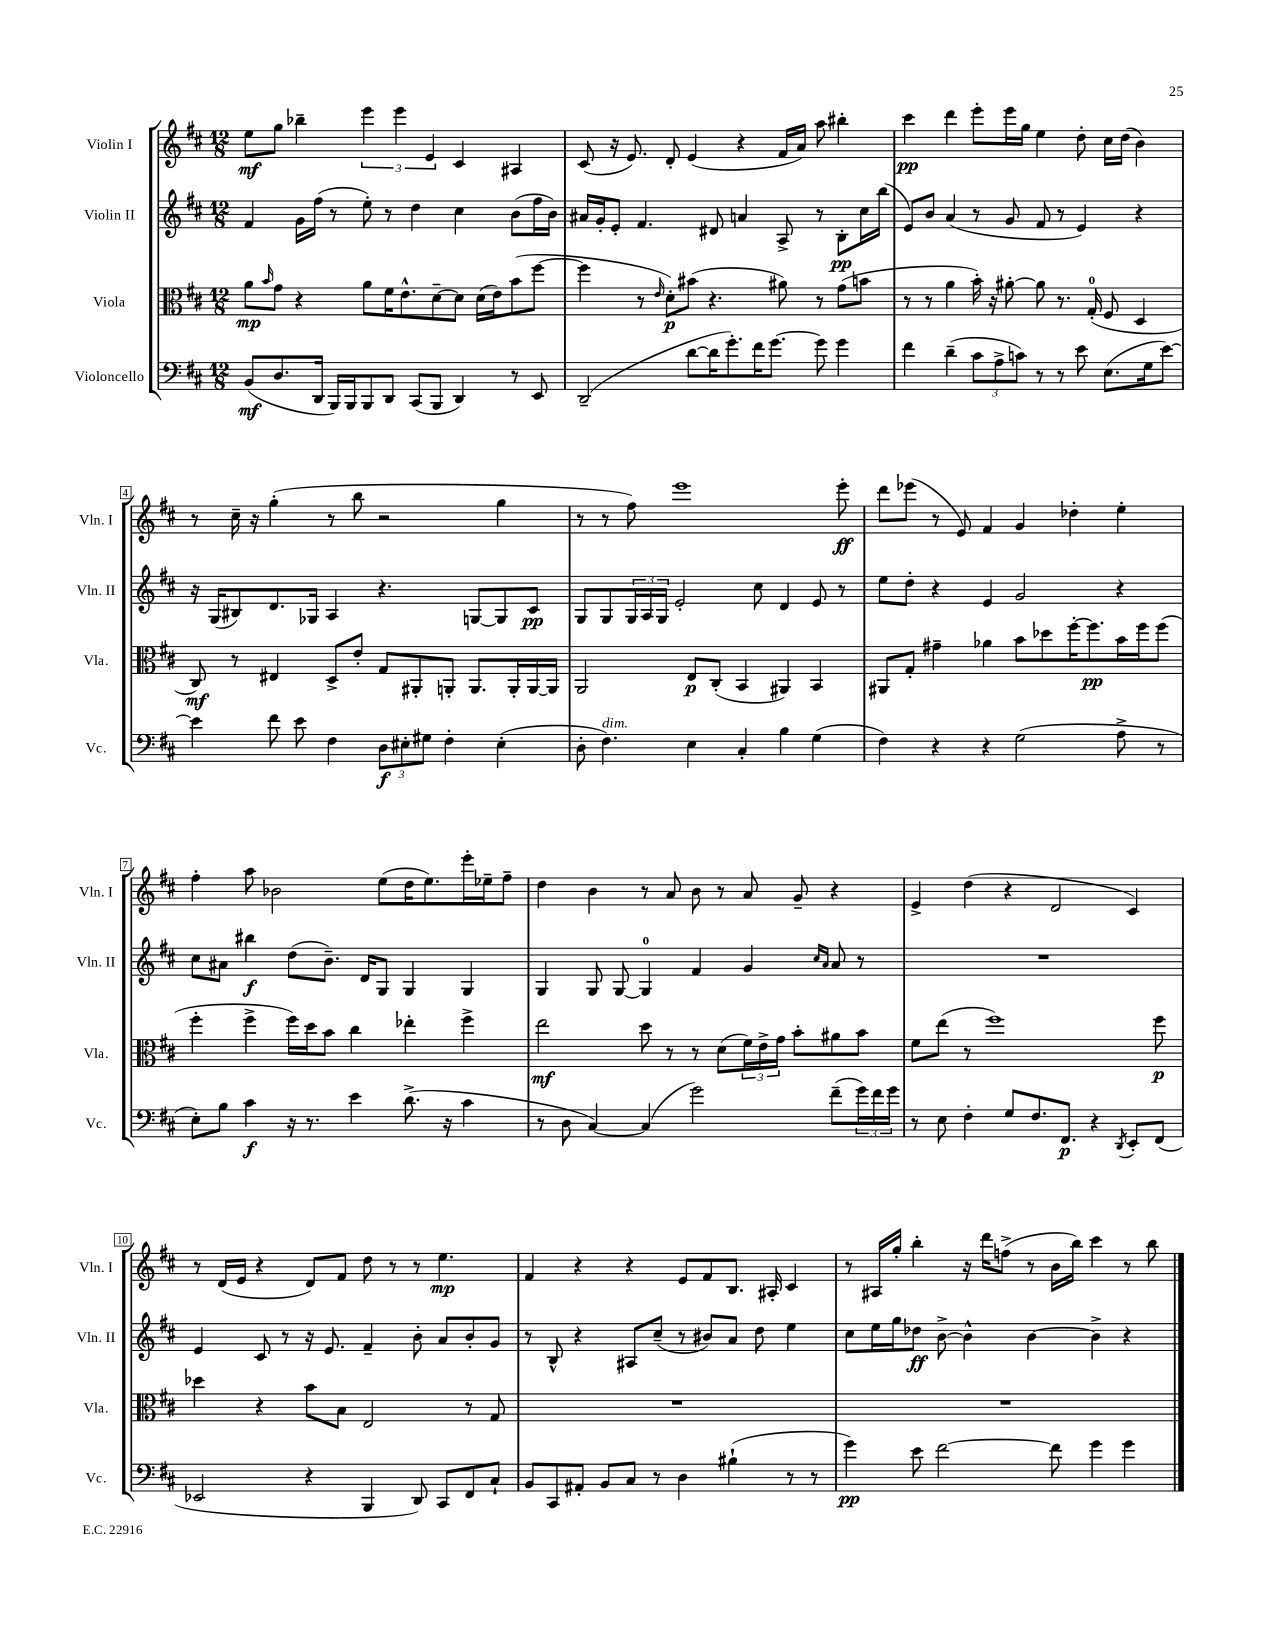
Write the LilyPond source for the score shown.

<<
\new StaffGroup <<
\new Staff = "s0" \with { instrumentName = "Violin I" shortInstrumentName = "Vln. I" } {
    \clef treble \key d \major \numericTimeSignature \time 12/8
    e''8\mf g''8 bes''4-- \tuplet 3/2 { e'''4 e'''4 e'4 } cis'4 ais4 |
    cis'8( r16 e'8.) d'8-. e'4( r4 fis'16 a'16) a''8 bis''4-. |
    cis'''4\pp d'''4 e'''8-. e'''16 g''16 e''4 d''8-. cis''16 d''16( b'4) |
    r8 cis''16-- r16 g''4-.( r8 b''8 r2 g''4 |
    r8 r8 fis''8) e'''1 e'''8-.\ff |
    d'''8 ees'''8( r8 e'8) fis'4 g'4 des''4-. e''4-. |
    fis''4-. a''8 bes'2 e''8( d''16 e''8.) e'''16-. ees''16-- fis''8-- |
    d''4 b'4 r8 a'8 b'8 r8 a'8 g'8-- r4 |
    e'4-> d''4( r4 d'2 cis'4) |
    r8 d'16( e'16 r4 d'8) fis'8 d''8 r8 r8 e''4.\mp |
    fis'4 r4 r4 e'8 fis'8 b8. ais16-. cis'4 |
    r8 ais16 g''16-. b''4-. r16 d'''16 f''8->( r8 b'16 b''16) cis'''4 r8 b''8 \bar "|." |
}
\new Staff = "s1" \with { instrumentName = "Violin II" shortInstrumentName = "Vln. II" } {
    \clef treble \key d \major \numericTimeSignature \time 12/8
    fis'4 g'16 fis''16( r8 e''8-.) r8 d''4 cis''4 b'8( fis''16 b'16) |
    ais'16 g'16-. e'8-. fis'4. dis'8 a'4 a8-> r8 b8-.\pp cis''16 b''16( |
    e'8) b'8 a'4( r8 g'8 fis'8 r8 e'4) r4 |
    r16 g16( bis8) d'8. ges16 a4 r4. g8~ g8 cis'8\pp |
    g8 g8 \tuplet 3/2 { g16 a16 g16 } e'2-. cis''8 d'4 e'8 r8 |
    e''8 d''8-. r4 e'4 g'2 r4 |
    cis''8 ais'8 bis''4\f d''8( b'8.--) d'16 g8 g4 g4 |
    g4 g8 g8~ g4-0 fis'4 g'4 \grace { cis''16 a'16 } a'8 r8 |
    R1. |
    e'4 cis'8 r8 r16 e'8. fis'4-- b'8-. a'8 b'8-. g'8 |
    r8 b8-^ r4 ais8 cis''8--( r8 bis'8) a'8 d''8 e''4 |
    cis''8 e''16 g''16 des''8\ff b'8~-> b'4-^ b'4~ b'4-> r4 \bar "|." |
}
\new Staff = "s2" \with { instrumentName = "Viola" shortInstrumentName = "Vla." } {
    \clef alto \key d \major \numericTimeSignature \time 12/8
    a'8\mp \grace { b'16 } g'8 r4 a'8 fis'16 e'8.-^ d'8~-- d'8 d'16( e'16) b'8( fis''8~ |
    fis''4 r8 \grace { e'16 } d'8-.\p) bis'8( r4. ais'8) r8 g'8( b'8 |
    r8 r8 a'4 b'16-.) r16 ais'8~-. ais'8 r8. g16-0-.( fis8 d4 |
    cis8\mf) r8 eis4 d8-> e'8-. g8 ais,8-. a,8-. a,8. a,16-. a,16~ a,16 |
    a,2 e8\p cis8-.( b,4 ais,4) b,4 |
    ais,8 g8-. gis'4-- aes'4 b'8 des''8 fis''16~-. fis''8.\pp b'16 fis''16 fis''8( |
    fis''4-. fis''4-> fis''16) d''16 b'8 cis''4 ees''4-. fis''4-> |
    e''2\mf d''8 r8 r8 d'8( \tuplet 3/2 { fis'16) e'16-> g'16 } b'8-. ais'8 b'8 |
    fis'8 e''8( r8 fis''1) fis''8\p |
    des''4 r4 b'8 b8 e2 r8 g8 |
    R1. |
    R1. \bar "|." |
}
\new Staff = "s3" \with { instrumentName = "Violoncello" shortInstrumentName = "Vc." } {
    \clef bass \key d \major \numericTimeSignature \time 12/8
    b,8\mf( d8. d,16 b,,16) b,,16 b,,8 d,8 cis,8( b,,8 d,4) r8 e,8 |
    d,2--( d'8~ d'16 g'8.-.) fis'16 g'8.~ g'8 g'4 |
    fis'4 d'4--( \tuplet 3/2 { cis'8 a8-> c'8) } r8 r8 e'8 e8.( g16 e'8~) |
    e'4 fis'8 e'8 fis4 \tuplet 3/2 { d8\f eis8-. gis8 } fis4-. eis4-.( |
    d8-. fis4.^\markup { \italic "dim." }) e4 cis4-. b4 g4( |
    fis4) r4 r4 g2( a8-> r8 |
    e8-.) b8 cis'4\f r16 r8. e'4 d'8.->( r16 cis'4 |
    r8 d8 cis4~) cis4( g'2) fis'8--( \tuplet 3/2 { g'16) fis'16 g'16 } |
    r8 e8 fis4-. g8 fis8. fis,8.\p r4 \acciaccatura { d,8 } e,8-. fis,8( |
    ees,2 r4 b,,4 d,8) cis,8 fis,8 cis8-! |
    b,8 cis,8 ais,8-. b,8 cis8 r8 d4 bis4-!( r8 r8 |
    g'4\pp) e'8 fis'2~ fis'8 g'4 g'4 \bar "|." |
}
>>
>>
\layout { \context { \Score \override BarNumber.stencil = #(make-stencil-boxer 0.1 0.3 ly:text-interface::print) } }
